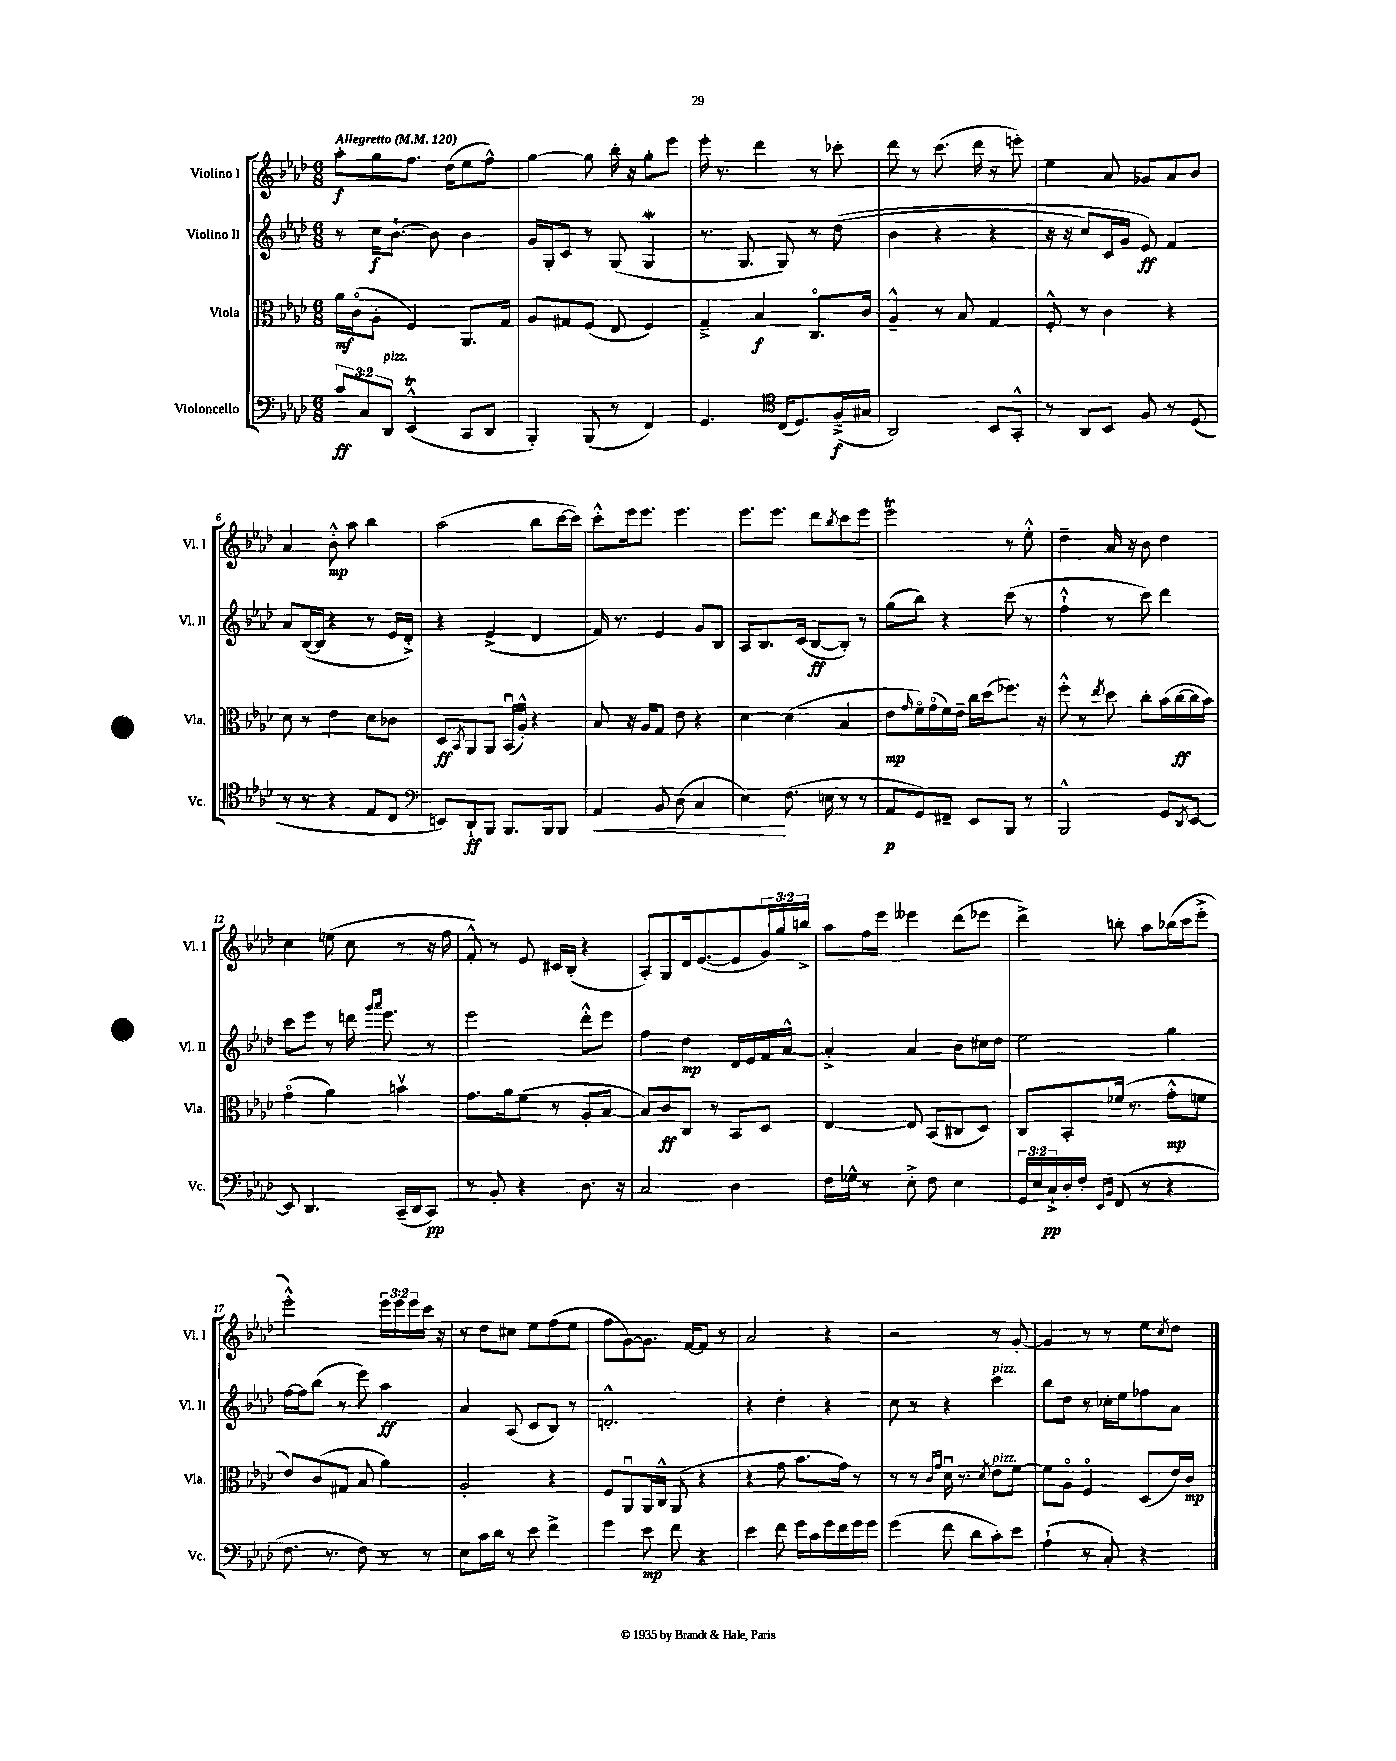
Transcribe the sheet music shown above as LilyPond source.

<<
\new StaffGroup <<
\new Staff = "s0" \with { instrumentName = "Violino I" shortInstrumentName = "Vl. I" } {
    \clef treble \key aes \major \numericTimeSignature \time 6/8 \override Staff.TupletNumber.text = #tuplet-number::calc-fraction-text \tempo "Allegretto" 4 = 120
    aes''8-.\f g''8 f''8. des''16( ees''8 f''8-^) |
    g''4~ g''8 bes''16-. r16 g''8-. ees'''8 |
    ees'''16-. r8. des'''4 r8 ces'''8-. |
    des'''8 r8 c'''8.( des'''16 r8 e'''8-.) |
    ees''4 aes'8 ges'8 aes'8 bes'8 |
    aes'4 bes'8-.-^\mp aes''8 bes''4 |
    aes''2( bes''8 c'''16~ c'''16) |
    c'''8-.-^ ees'''16 ees'''8. ees'''4. |
    ees'''8. ees'''8. des'''8 \acciaccatura { bes''8 } c'''8 ees'''8 |
    ees'''2\trill r8 ees''8-.-^ |
    des''4-- aes'16 r16 bes'8 des''4 |
    c''4 e''8( c''8 r8 r16 f''16 |
    f'8-.-^) r8 ees'8 cis'16 bes16-.( r4 |
    aes8-.) g8 des'16 ees'8.~( ees'8 \tuplet 3/2 { g'16) g''16 b''16-> } |
    aes''8 f''16 ees'''16 eeses'''4 des'''8( ees'''8 |
    des'''4->) b''8-. aes''8 bes''16( c'''16 ees'''8-.-> |
    ees'''2-.-^) \tuplet 3/2 { ees'''16 ees'''16 ees'''16 } c'''16 r16 |
    r8 des''8 cis''8 ees''8 f''8( ees''8 |
    f''8 g'8~) g'8. f'16~ f'8 r8 |
    aes'2 r4 |
    r2 r8 g'8~-. |
    g'4 r8 r8 ees''8 \acciaccatura { c''8 } des''8 \bar "|." |
}
\new Staff = "s1" \with { instrumentName = "Violino II" shortInstrumentName = "Vl. II" } {
    \clef treble \key aes \major \numericTimeSignature \time 6/8
    r8 c''16\f bes'8.~-! bes'8 bes'4 |
    g'16 g16-. c'8 r8 g8( g4\mordent |
    r8. g8. g8) r8 des''8(\( |
    bes'4 r4 r4 |
    r16 r16 c''8) c'16 g'16 ees'8\ff\) f'4 |
    aes'8 bes16~( bes16 r4 r8 ees'16 des'16-.->) |
    r4 ees'4->( des'4 |
    f'16) r8. ees'4 g'8 bes8 |
    aes8 bes8. c'16( bes8~\ff bes8-.) r8 |
    g''8( bes''8) r4 c'''8( r8 |
    f''4-!-^ r8 c'''8) des'''4 |
    c'''8 ees'''8 r8 d'''16 \grace { g'''16 aes'''16 } ees'''8. r8 |
    ees'''2 des'''8-.-^ ees'''8 |
    f''4 des''4\mp des'16 ees'16 f'16 aes'16~-^ |
    aes'4-.-> aes'4 bes'8 cis''16 des''16 |
    ees''2 g''4 |
    f''16~ f''16 bes''8( r8 ees'''8) aes''4\ff |
    aes'4 aes8( c'8 bes8) r8 |
    d'2.-.-^ |
    r4 des''4-. r4 |
    c''8 r8 r4 c'''4^\markup { \italic "pizz." } |
    bes''8 des''8 r8 ces''16-. ees''16 fes''8 aes'8 \bar "|." |
}
\new Staff = "s2" \with { instrumentName = "Viola" shortInstrumentName = "Vla." } {
    \clef alto \key aes \major \numericTimeSignature \time 6/8
    aes'16\mf c'16\flageolet( aes8-. f4) aes,8. g16 |
    aes8 gis8 f8( ees8 f4) |
    g4---> bes4\f c8.\flageolet c'16 |
    aes4---^ r8 bes8 g4 |
    f8-.-^ r8 c'4 r4 |
    des'8 r8 ees'4 des'8 ces'8 |
    des8\ff \acciaccatura { bes,8 } aes,8 aes,8 bes,16\downbow( aes16-.-^) r4 |
    bes8 r16 aes16 g8 ees'8 r4 |
    des'4~ des'4( bes4 |
    ees'8\mp \grace { g'16 } f'16\flageolet) g'16\flageolet( f'16) ees'16-- c''16 des''16( fes''8.) r16 |
    f''8-.-^ r8 \acciaccatura { ees''8 } des''8 c''8-. bes'16( c''16~\ff c''16 bes'16) |
    g'4\flageolet( aes'4) b'4\upbow |
    g'8. aes'16 f'8( r8 aes8-. bes8~ |
    bes8) c'8\ff c8 r8 bes,8 des8 |
    ees4~ ees8 bes,8( cis8 des8) |
    c8 bes,8-. fes'16( r8. g'8-.-^\mp f'8 |
    ees'8) c'8( gis8 bes8 aes'4) |
    aes2-. r4 |
    f8 aes,8\downbow aes,16 c16-^ aes,8( r4 |
    r4 g'8 bes'8. g'16) r8 |
    r8 r8 \grace { c'16 g'16 } des'16\downbow r8. \acciaccatura { des'8 } ees'8^\markup { \italic "pizz." } f'8~ |
    f'8 aes8\flageolet f4\flageolet des8( ees'16) c'16\mp \bar "|." |
}
\new Staff = "s3" \with { instrumentName = "Violoncello" shortInstrumentName = "Vc." } {
    \clef bass \key aes \major \numericTimeSignature \time 6/8 \override Staff.TupletNumber.text = #tuplet-number::calc-fraction-text
    \tuplet 3/2 { c'8\ff c8 des,8^\markup { \italic "pizz." } } ees,4-^\trill( c,8 des,8 |
    bes,,4-.) bes,,8( r8 f,4) |
    g,4. \clef tenor c16( des8.) f16--->\f( gis16 |
    aes,2) bes,8 g,8-.-^ |
    r8 aes,8 bes,8 f8 r8 des8( |
    r8 r8 r4 ees8 c8 |
    \clef bass e,8) des,8-!\ff bes,,8 bes,,8. bes,,16 bes,,8 |
    aes,4\< bes,8 des8( c4 |
    ees4\!) f8.( e16 r8 r8 |
    aes,8\p g,8) fis,8-- ees,8 bes,,8 r8 |
    bes,,2-^ g,8 \acciaccatura { des,8 } ees,8~ |
    ees,8 des,4. c,16--( des,16 c,8\pp) |
    r8 bes,8-. r4 des8. r16 |
    c2 des4 |
    f16 ges16-^ r8 ees8-.-> f8 ees4 |
    \tuplet 3/2 { g,16 ees16 c16-!->\pp } des16-. f16-. \grace { ees,16 bes,16 } f,8( r8 r4 |
    f8. r8. f8) r8 r8 |
    ees8 c'16 des'16 r8 ees'8 f'4-> |
    g'4 ees'8\mp f'8 r4 |
    ees'4 f'8 g'16 c'16 g'16 f'16 g'16 g'16 |
    g'4( f'8 des'8 c'8-.) ees'8 |
    aes4-!( r8 c8-.) r4 \bar "|." |
}
>>
>>
